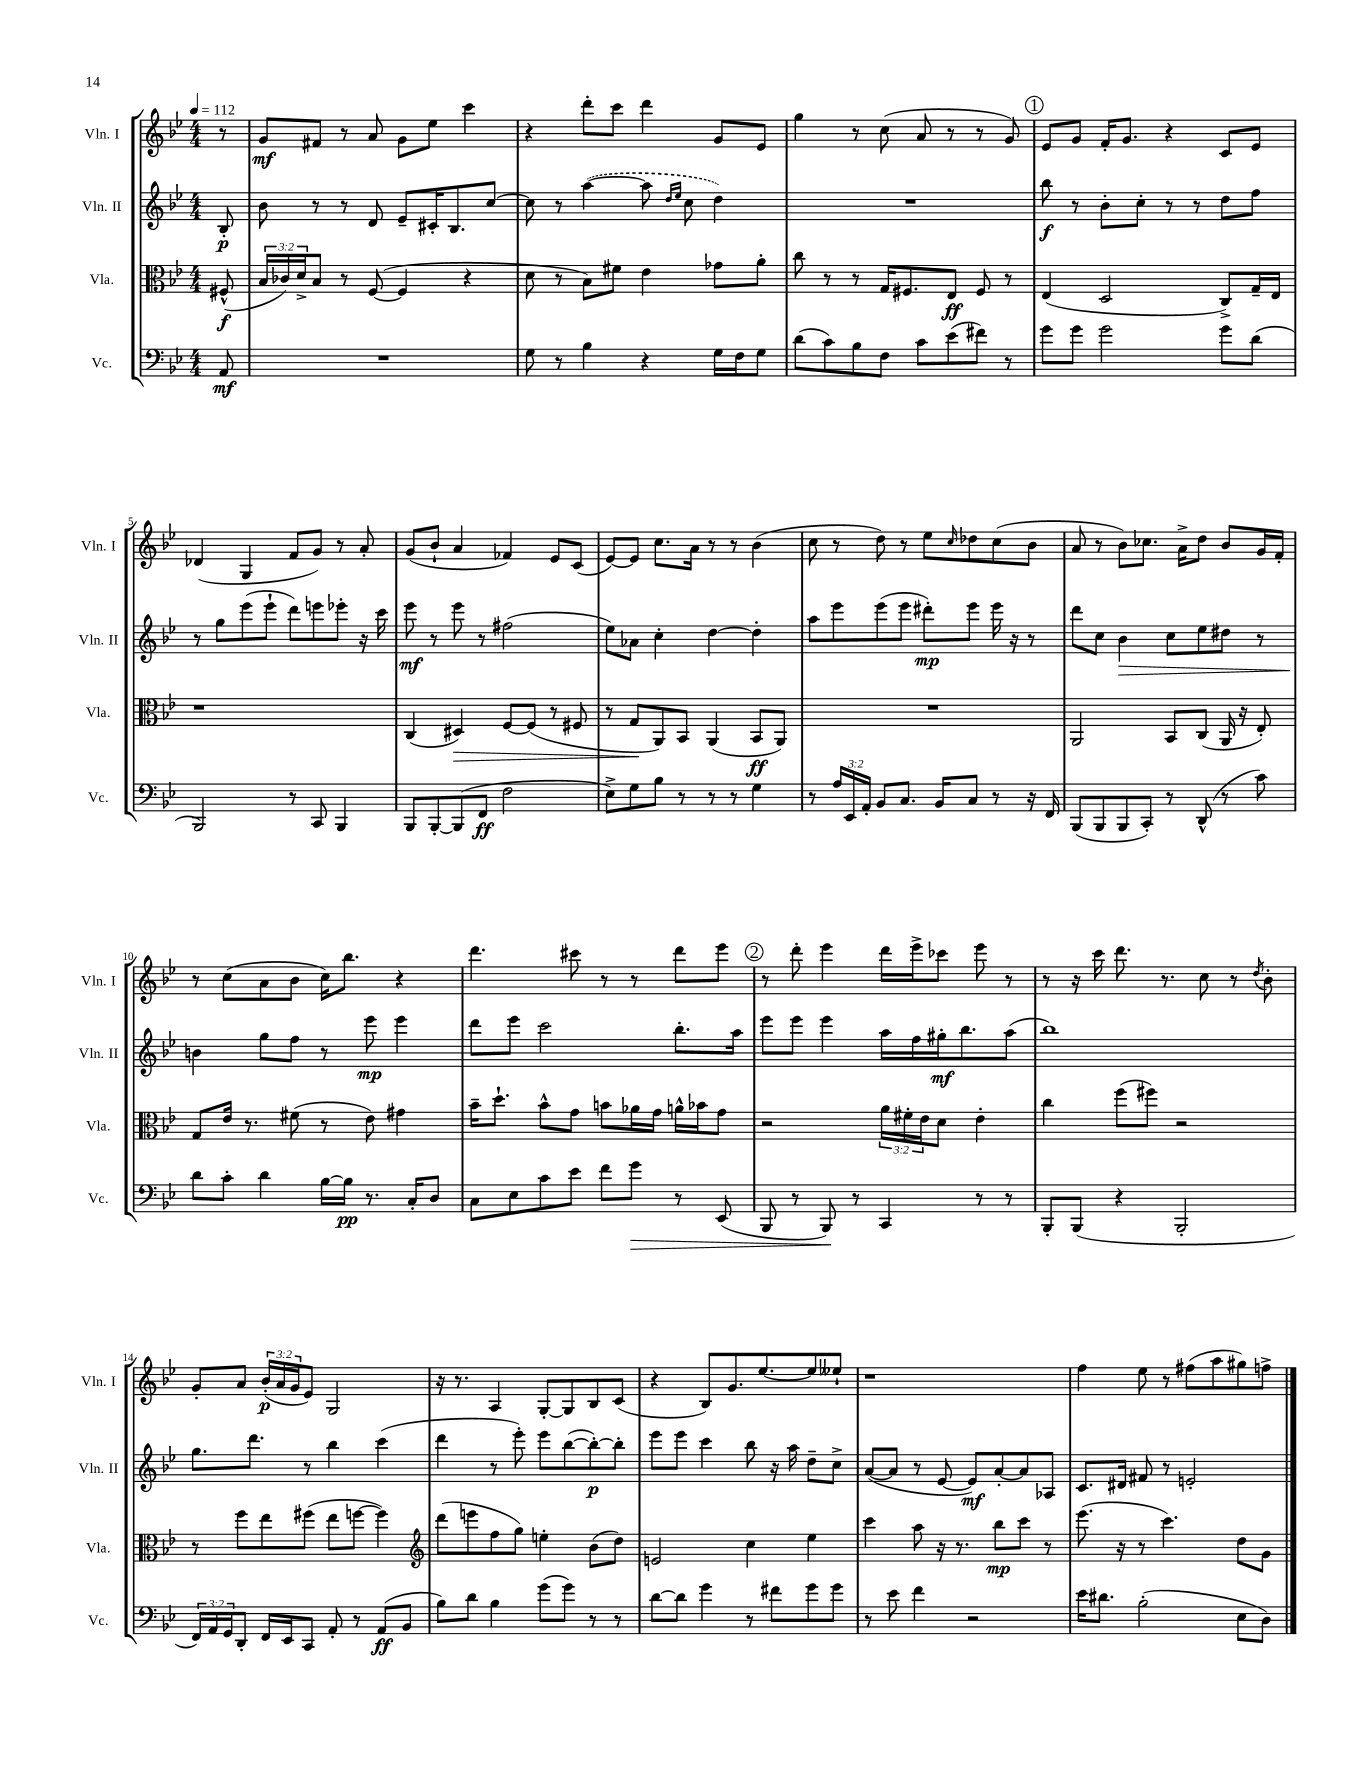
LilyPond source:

<<
\new StaffGroup <<
\new Staff = "s0" \with { instrumentName = "Vln. I" shortInstrumentName = "Vln. I" } {
    \clef treble \key bes \major \numericTimeSignature \time 4/4 \override Staff.TupletNumber.text = #tuplet-number::calc-fraction-text \partial 8 \tempo 4 = 112
    r8 |
    g'8\mf fis'8 r8 a'8 g'8 ees''8 c'''4 |
    r4 d'''8-. c'''8 d'''4 g'8 ees'8 |
    g''4 r8 c''8( a'8 r8 r8 g'8) |
    \mark \markup { \circle "1" } ees'8 g'8 f'16-. g'8. r4 c'8 ees'8 |
    des'4( g4 f'8 g'8) r8 a'8-. |
    g'8( bes'8-! a'4 fes'4) ees'8 c'8( |
    ees'8~) ees'8 c''8. a'16 r8 r8 bes'4( |
    c''8 r8 d''8) r8 ees''8 \grace { c''16 } des''8 c''8( bes'8 |
    a'8 r8 bes'8) ces''8. a'16-> d''8 bes'8 g'16 f'16-. |
    r8 c''8( a'8 bes'8 c''16) bes''8. r4 |
    d'''4. cis'''8 r8 r8 d'''8 ees'''8 |
    \mark \markup { \circle "2" } r8 d'''8-. ees'''4 d'''16 ees'''16-> ces'''8 ees'''8 r8 |
    r8 r16 c'''16 d'''8. r8. c''8 r8 \acciaccatura { d''8 } bes'8-. |
    g'8-. a'8 \tuplet 3/2 { bes'16-.\p( a'16 g'16 } ees'8) g2 |
    r16 r8. a4 g8~-. g8 bes8 c'8( |
    r4 bes8) g'8. ees''8.~ ees''8 eeses''8-! |
    r1 |
    f''4 ees''8 r8 fis''8( a''8 gis''8) f''8-> \bar "|." |
}
\new Staff = "s1" \with { instrumentName = "Vln. II" shortInstrumentName = "Vln. II" } {
    \clef treble \key bes \major \numericTimeSignature \time 4/4 \partial 8
    bes8-.\p |
    bes'8 r8 r8 d'8 ees'8-- cis'16-. bes8. c''8~ |
    c''8 r8 \once \slurDashed a''4~( a''8 \grace { d''16 ees''16 } c''8 d''4) |
    R1 |
    \mark \markup { \circle "1" } bes''8\f r8 bes'8-. c''8-. r8 r8 d''8 f''8 |
    r8 g''8 ees'''8( ees'''8-! d'''8) e'''8 ees'''8-. r16 c'''16 |
    ees'''8\mf r8 ees'''8 r8 fis''2( |
    ees''8) aes'8 c''4-. d''4~ d''4-. |
    a''8 ees'''8 ees'''8( ees'''8 dis'''8-.\mp) ees'''8 ees'''16 r16 r8 |
    d'''8 c''8 bes'4\> c''8 ees''8 dis''8 r8 |
    b'4\! g''8 f''8 r8 ees'''8\mp ees'''4 |
    d'''8 ees'''8 c'''2 bes''8.-. a''16 |
    \mark \markup { \circle "2" } ees'''8 ees'''8 ees'''4 a''16 f''16 gis''16-.\mf bes''8. a''8( |
    bes''1) |
    g''8. d'''8. r8 bes''4 c'''4( |
    d'''4 r8 ees'''8-.) ees'''8 bes''8~( bes''8~-.\p) bes''8-. |
    ees'''8 ees'''8 c'''4 bes''8 r16 a''16 d''8-- c''8-> |
    a'8~( a'8 r8 ees'8~ ees'8\mf) a'8~-. a'8 aes8 |
    c'8. dis'16 fis'8 r8 e'2-. \bar "|." |
}
\new Staff = "s2" \with { instrumentName = "Vla." shortInstrumentName = "Vla." } {
    \clef alto \key bes \major \numericTimeSignature \time 4/4 \override Staff.TupletNumber.text = #tuplet-number::calc-fraction-text \partial 8
    fis8-^\f( |
    \tuplet 3/2 { bes16 ces'16) d'16-> } bes8 r8 f8~( f4 r4 |
    d'8 r8 bes8) fis'8 ees'4 ges'8 a'8-. |
    c''8 r8 r8 g16 fis8. ees8\ff fis8 r8 |
    \mark \markup { \circle "1" } ees4( d2 c8->) g16-- ees16 |
    r1 |
    c4( dis4\>) f8~ f8( r8 fis8 |
    r8 g8\! a,8) bes,8 a,4( bes,8\ff a,8) |
    R1 |
    a,2 bes,8 c8( a,16 r16 ees8-.) |
    g8 ees'16 r8. fis'8( r8 ees'8) gis'4 |
    bes'16-- d''8.-! bes'8-^ g'8 b'8 aes'16 g'16 a'16-^ bes'16 g'8 |
    \mark \markup { \circle "2" } r2 \tuplet 3/2 { a'16 fis'16-. ees'16 } d'8 ees'4-. |
    c''4 f''8( fis''8) r2 |
    r8 f''8 ees''8 fis''8( ees''8 f''8~ f''4) |
    \clef treble d'''8( e'''8 f''8 g''8) e''4-. bes'8( d''8) |
    e'2 c''4 ees''4 |
    c'''4 a''8 r16 r8. bes''8\mp c'''8 r8 |
    ees'''8.( r16 r8 c'''4.) d''8 g'8 \bar "|." |
}
\new Staff = "s3" \with { instrumentName = "Vc." shortInstrumentName = "Vc." } {
    \clef bass \key bes \major \numericTimeSignature \time 4/4 \override Staff.TupletNumber.text = #tuplet-number::calc-fraction-text \partial 8
    a,8\mf |
    R1 |
    g8 r8 bes4 r4 g16 f16 g8 |
    d'8( c'8) bes8 f8 c'8 ees'8( fis'8) r8 |
    \mark \markup { \circle "1" } g'8 g'8 g'2 g'8 d'8( |
    bes,,2) r8 c,8 bes,,4 |
    bes,,8 bes,,8~-. bes,,8( f,8\ff f2 |
    ees8->) g8 bes8 r8 r8 r8 g4 |
    r8 \tuplet 3/2 { a16 ees,16 a,16-. } bes,8 c8. bes,16 c8 r8 r16 f,16 |
    bes,,8( bes,,8 bes,,8 c,8-.) r8 d,8-^( r8 c'8) |
    d'8 c'8-. d'4 bes16~ bes16\pp r8. c16-. d8 |
    c8 ees8 c'8 ees'8 f'8 g'8\> r8 ees,8( |
    \mark \markup { \circle "2" } bes,,8 r8 bes,,8\!) r8 c,4 r8 r8 |
    bes,,8-. bes,,8( r4 bes,,2-. |
    \tuplet 3/2 { f,16) a,16 g,16 } d,8-. f,16 ees,16 c,8 a,8-. r8 a,8\ff( bes,8 |
    bes8) d'8 bes4 g'8( g'8) r8 r8 |
    d'8~ d'8 g'4 r8 fis'8 g'8 g'8 |
    r8 ees'8 f'4 r2 |
    ees'16 dis'8. bes2-.( ees8 d8) \bar "|." |
}
>>
>>
